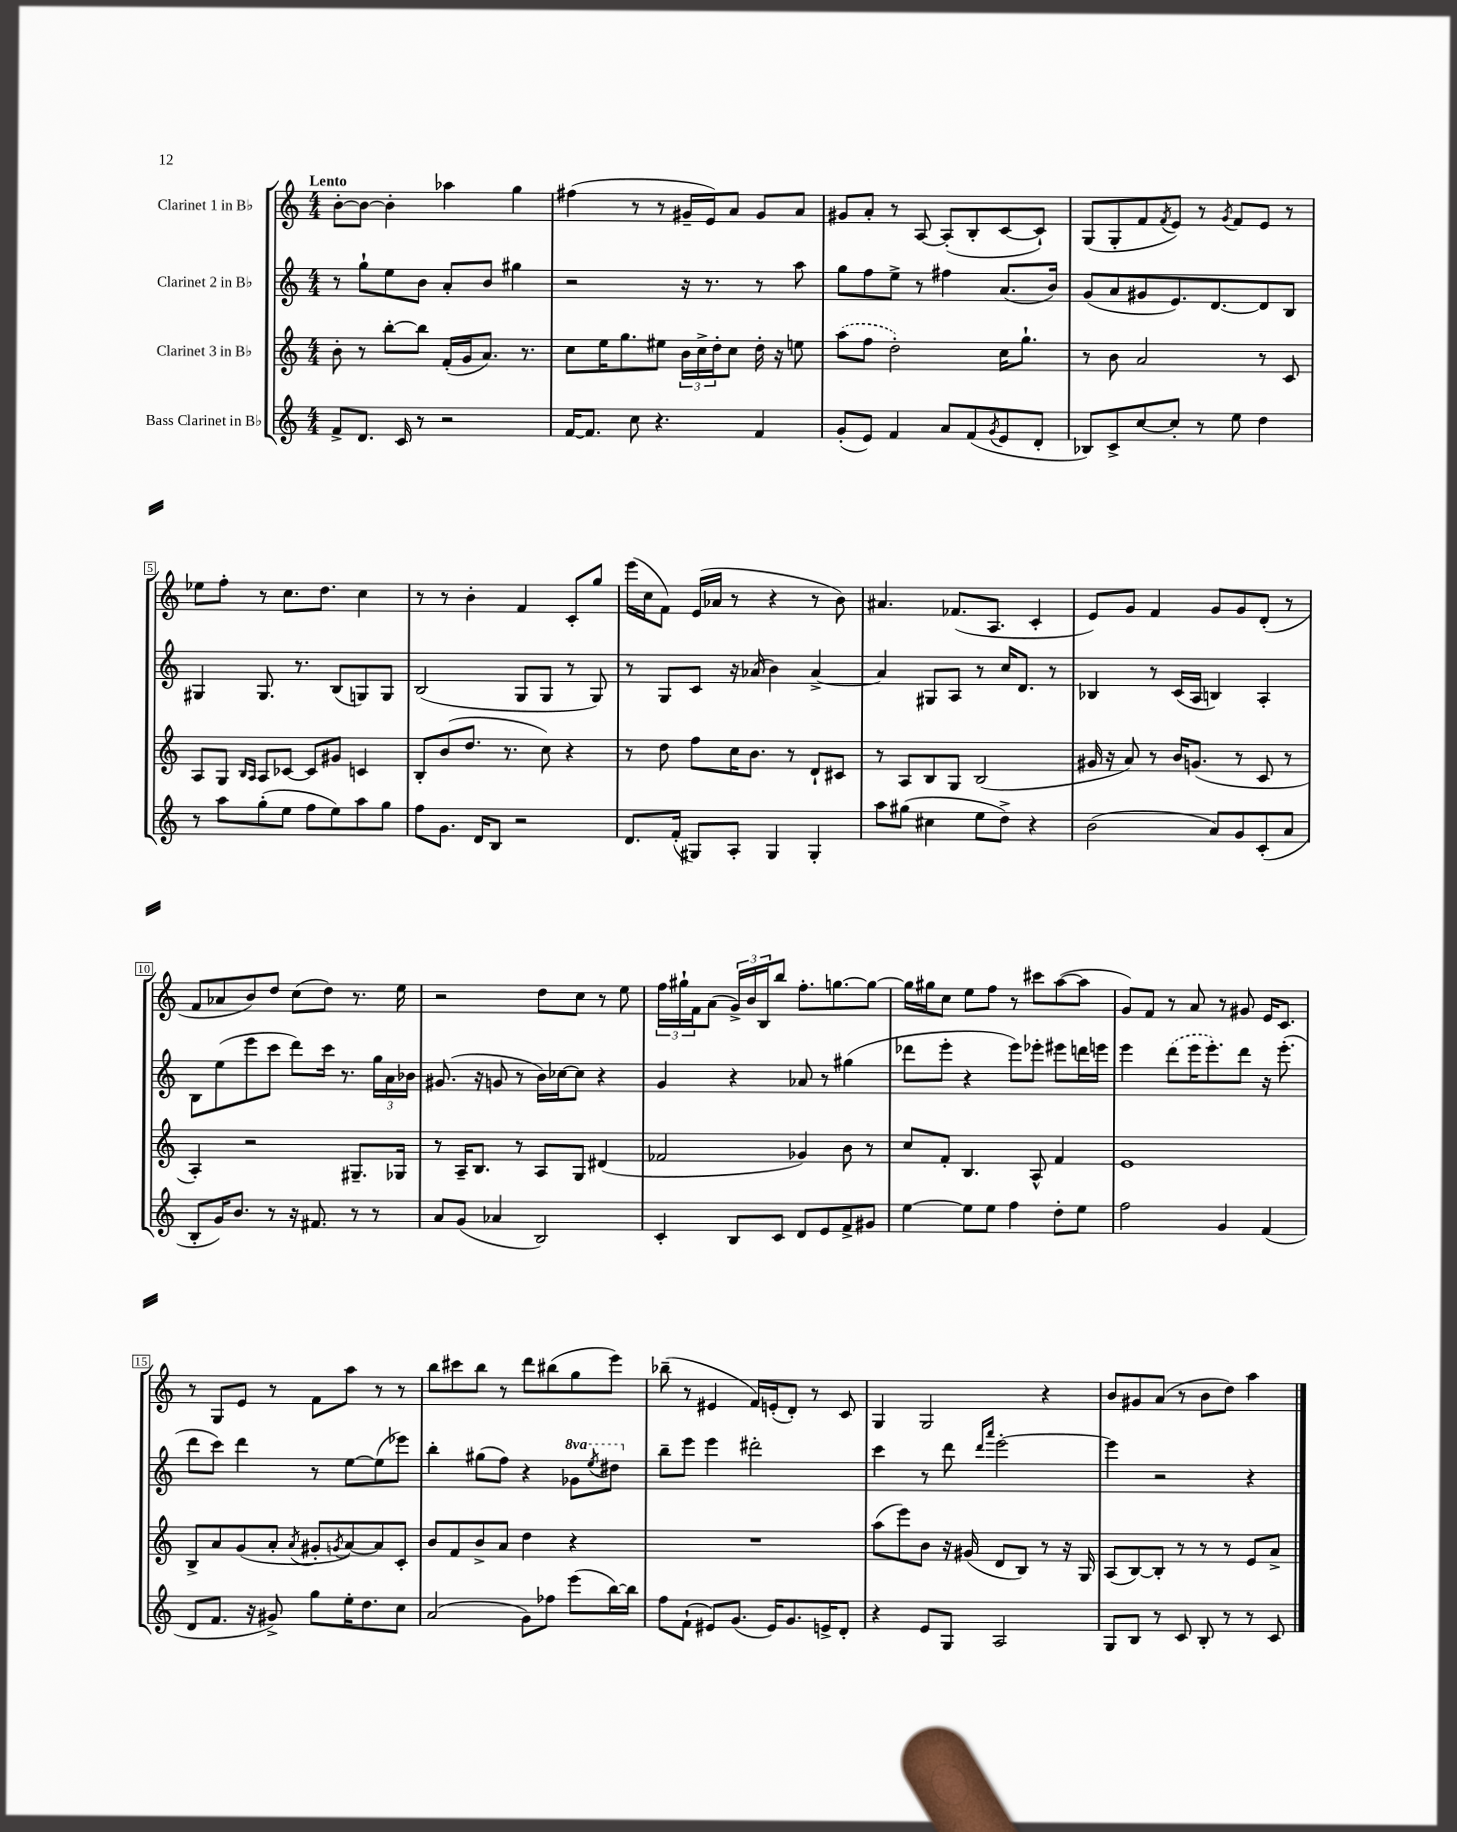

**kern	**kern	**kern	**kern
*staff4	*staff3	*staff2	*staff1
*clefG2	*clefG2	*clefG2	*clefG2
*k[]	*k[]	*k[]	*k[]
*M4/4	*M4/4	*M4/4	*M4/4
8f^	8b'	8r	[8b'
8.d	8r	8gg`	8b_
.	[8bb'	8ee	4b']
16c	.	.	.
8r	8bb]	8b	.
2r	(16f'	8a'	4aa-
.	16g	.	.
.	8.a)	8b	.
.	.	4gg#	4gg
.	8.r	.	.
=	=	=	=
[16f	8cc	2r	(4ff#
8.f]	.	.	.
.	16ee	.	.
.	8.gg	.	.
8cc	.	.	8r
4.r	8ee#	.	8r
.	24b	16r	16g#~
.	24cc^	.	.
.	.	8.r	16e)
.	24dd'	.	.
.	8cc	.	8a
4f	16dd'	8r	8g#
.	16r	.	.
.	8ee	8aa	8a
=	=	=	=
(8g'	(8aa	8gg	8g#
8e)	8ff	8ff	8a'
4f	2dd')	8ee^	8r
.	.	8r	[8A
8a	.	4ff#	(8A']
(8f	.	.	8B'
8qg	.	.	.
8e	16cc	(8.a	[8c
.	8.gg`	.	.
8d'	.	.	8c`])
.	.	16b)	.
=	=	=	=
8B-)	8r	(8g	(8G
8c^	8b	8a	8G'
[8cc	2a	8g#	8f
.	.	.	8qf
8cc']	.	8.e)	8e)
8r	.	.	8r
.	.	[8.d	.
.	.	.	8qg
8ee	.	.	8f
4dd	8r	8d]	8e
.	8c	8B	8r
=	=	=	=
8r	8A	4G#	8ee-
8aa	8G	.	8ff'
.	16qqB	.	.
.	16qqA	.	.
(8gg'	8A	8.G#	8r
8ee	[8c-	.	8.cc
.	.	8.r	.
8ff	8c-]	.	.
.	.	.	8.dd
8ee)	8g#	(8B	.
8aa	4c	8G)	4cc
8gg	.	8G	.
=	=	=	=
8ff	8B'	(2B	8r
8.g	(8b	.	8r
.	8.dd	.	4b'
16d	.	.	.
8B	.	.	.
.	8.r	.	.
2r	.	8G	4f
.	8cc)	8G	.
.	4r	8r	8c'
.	.	8G)	8gg
=	=	=	=
8.d	8r	8r	(16eee
.	.	.	16cc
.	8dd	8G	8f)
(16f'	.	.	.
8G#)	8ff	8c	(16e
.	.	.	16a-
8A'	16cc	16r	8r
.	8.b	(16a-	.
4G#	.	4b)	4r
.	8r	.	.
4G#'	8d`	[4a-^	8r
.	8c#	.	8b)
=	=	=	=
8aa	8r	4a-]	4.a#
(8gg#	8A	.	.
4cc#	8B	8G#	.
.	8G	8A	(8.f-
8ee	(2B	8r	.
.	.	.	8.A
8dd^)	.	16cc	.
.	.	8.d	.
4r	.	.	4c'
.	.	8r	.
=	=	=	=
(2b	16g#	4B-	8e)
.	16r	.	.
.	8a)	.	8g
.	8r	8r	4f
.	16b	(16c	.
.	(8.g	16A	.
8a)	.	4B)	8g
8g	8r	.	8g
(8c'	8c	4A'	(8d'
8a	8r	.	8r
=	=	=	=
8B'	4A')	8B	8f
16g)	.	(8ee	8a-
8.b	.	.	.
.	2r	8eee	8b)
8r	.	8ccc	8dd
16r	.	8ddd)	(8cc
8.f#	.	.	.
.	.	16ccc	8dd)
.	.	8.r	.
8r	8.G#~	.	8.r
8r	.	24gg	.
.	.	24a	.
.	16G-	.	16ee
.	.	24b-	.
=	=	=	=
8a	8r	(8.g#	2r
(8g	16A~	.	.
.	8.B	16r	.
4a-	.	8g	.
.	8r	8r	.
2B)	8A	16b)	8dd
.	.	[16cc-	.
.	8G	8cc-]	8cc
.	(4d#	4r	8r
.	.	.	8ee
=	=	=	=
4c'	2f-	4g	24ff
.	.	.	24gg#`
.	.	.	24f
.	.	.	(8a
8B	.	4r	24g^)
.	.	.	24b
.	.	.	24B
8c	.	.	8bb
8d	4g-)	8a-	8.ff'
8e	.	8r	.
.	.	.	[8.gg
8f^	8b	(4gg#	.
8g#	8r	.	8gg_
=	=	=	=
[4ee	8cc	8ddd-	16gg]
.	.	.	16gg#
.	8f'	8eee'	8cc
8ee]	4.B	4r	8ee
8ee	.	.	8ff
4ff	.	8eee)	8r
.	8A^^	8eee-'	8ccc#
8dd'	4f	8eee#	([8aa
8ee	.	16ddd	8aa]
.	.	16eee	.
=	=	=	=
2ff	1e	4eee	8g)
.	.	.	8f
.	.	(8ddd	8r
.	.	16eee	8a
.	.	8.eee')	.
4g	.	.	8r
.	.	8ddd	8g#
(4f	.	16r	16e
.	.	(8.eee'	8.c
=	=	=	=
8d	8B^	8ddd	8r
8.f	8a	8ccc)	8G
.	(8g	4ddd	8e
16r	.	.	.
8g#^)	8a'	.	8r
.	8qa	.	.
8gg	8g#'	8r	8f
.	8qg	.	.
16ee'	[8a)	[8ee	8aa
8.dd	.	.	.
.	8a]	(8ee]	8r
8cc	8c'	8eee-)	8r
=	=	=	=
(2a	8b	4bb'	8bb
.	8f	.	8ccc#
.	8b^	(8gg#	8bb
.	8a	8ff)	8r
8g)	4dd	4r	8ddd
8ff-	.	.	(8bb#
(8eee	4r	8gg-	8gg
.	.	8qeee	.
[16bb)	.	8ddd#	8eee)
16bb]	.	.	.
=	=	=	=
8ff	1r	8bb~	(8bb-~
(8f`	.	8eee	8r
8e#)	.	4eee	4e#
(8.g	.	.	.
.	.	2ddd#'	16f)
16e#)	.	.	(16e'
8.g	.	.	8d')
.	.	.	8r
16e^	.	.	.
8d'	.	.	8c
=	=	=	=
4r	(8aa	4ccc	4G
.	8eee)	.	.
8e	8b	8r	2G
8G	16r	8ddd	.
.	(16g#	.	.
.	.	16qqddd	.
.	.	16qqaaa	.
2A	8d	[2eee'	.
.	8B)	.	.
.	8r	.	4r
.	16r	.	.
.	16G	.	.
=	=	=	=
8G	(8A	4eee]	8b
8B	[8B)	.	8g#
8r	8B']	2r	(8a
8c	8r	.	8r
8B'	8r	.	8b
8r	8r	.	8dd)
8r	8e	4r	4aa
8c	8a^	.	.
==	==	==	==
*-	*-	*-	*-
